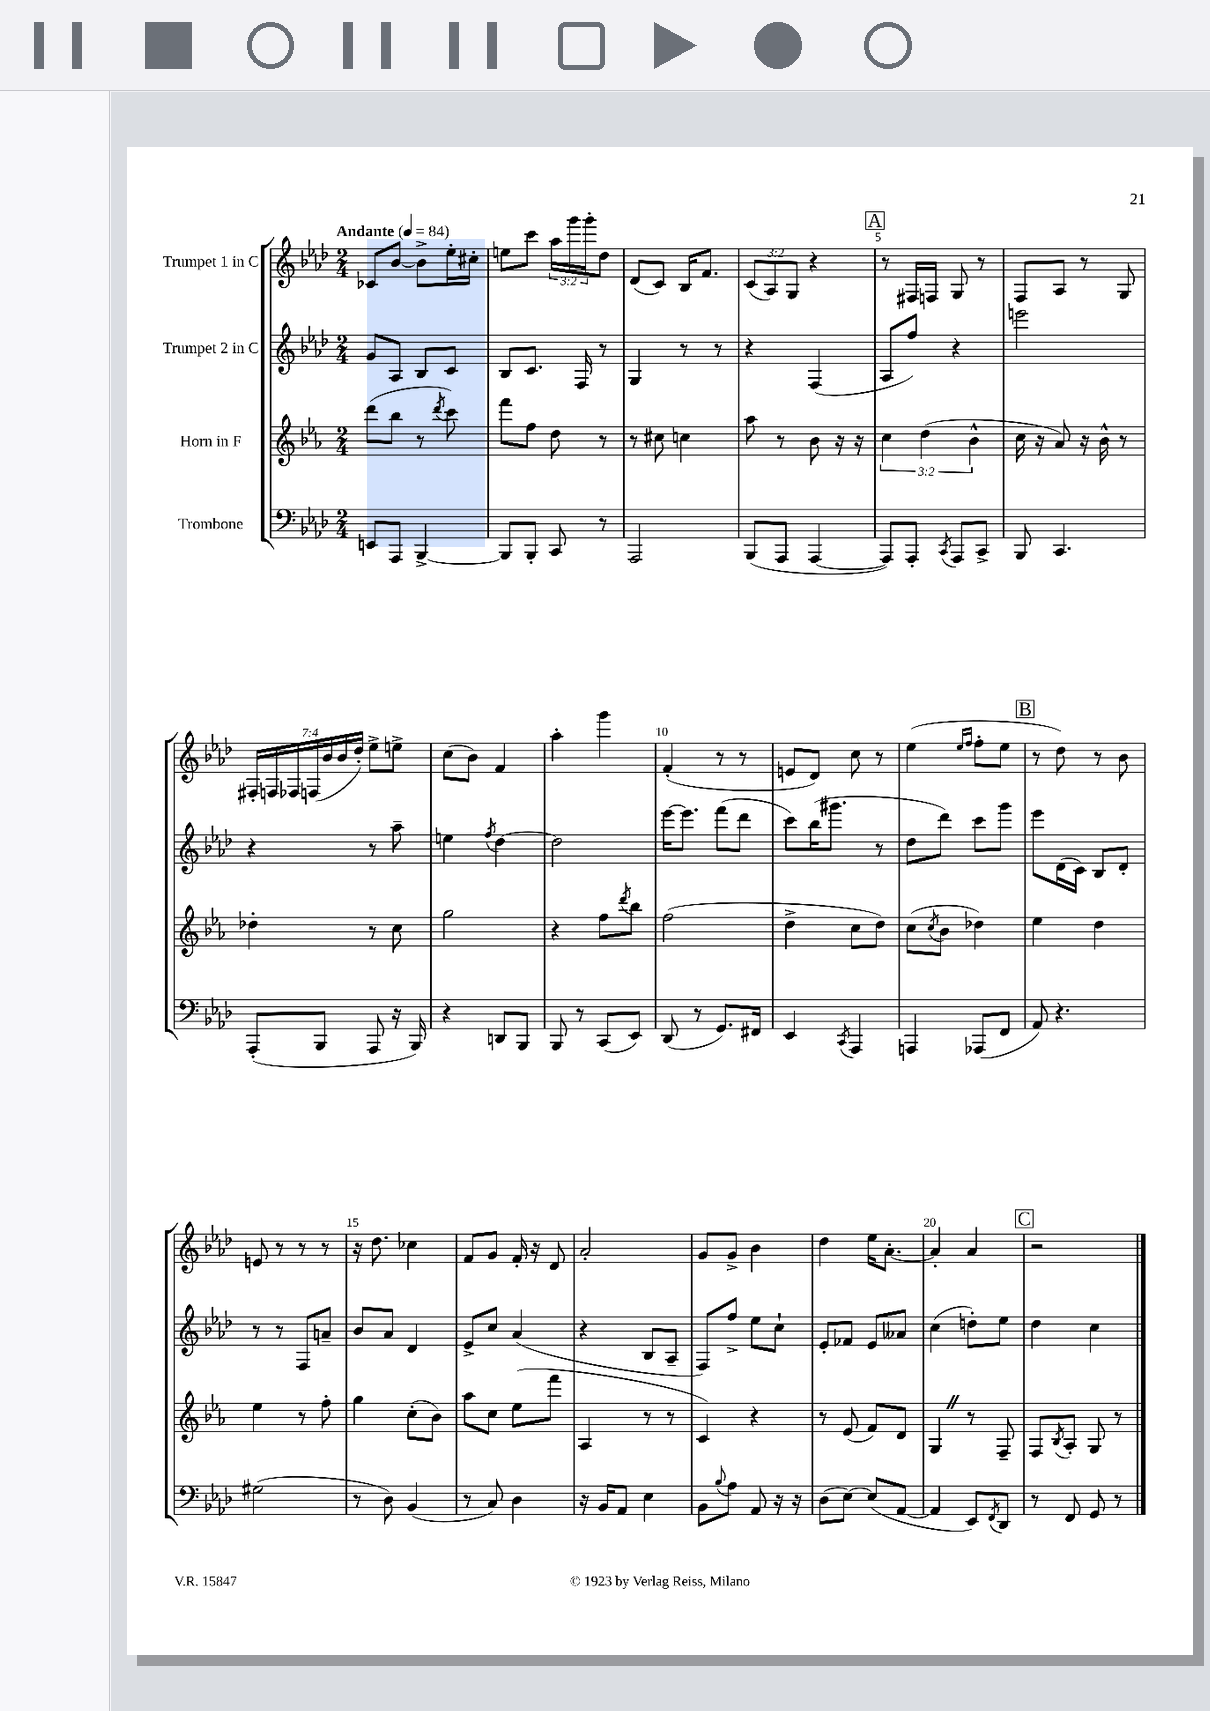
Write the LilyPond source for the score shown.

<<
\new StaffGroup <<
\new Staff = "s0" \with { instrumentName = "Trumpet 1 in C" } {
    \clef treble \key aes \major \numericTimeSignature \time 2/4 \override Staff.TupletNumber.text = #tuplet-number::calc-fraction-text \tempo "Andante" 4 = 84
    ces'8 bes'8~ bes'8-> ees''16-. cis''16-. |
    e''8 c'''8 \tuplet 3/2 { aes''16 g'''16 g'''16-. } des''8 |
    des'8( c'8) bes16 f'8. |
    \tuplet 3/2 { c'8( aes8) g8 } r4 |
    \mark \markup { \box "A" } r8 fis16 f16 g8 r8 |
    f8 aes8 r8 g8 |
    \tuplet 7/4 { fis16-. f16 fes16 f16( bes'16 bes'16 des''16-.) } ees''8-> e''8-> |
    c''8( bes'8) f'4 |
    aes''4-. g'''4 |
    f'4-.( r8 r8 |
    e'8 des'8) c''8 r8 |
    ees''4( \grace { ees''16 f''16 } f''8-. ees''8 |
    \mark \markup { \box "B" } r8 des''8) r8 bes'8 |
    e'8 r8 r8 r8 |
    r16 des''8. ces''4 |
    f'8 g'8 f'16-. r16 des'8 |
    aes'2-. |
    g'8 g'8-> bes'4 |
    des''4 ees''16 aes'8.~-. |
    aes'4-. aes'4 |
    \mark \markup { \box "C" } r2 \bar "|." |
}
\new Staff = "s1" \with { instrumentName = "Trumpet 2 in C" } {
    \clef treble \key aes \major \numericTimeSignature \time 2/4
    g'8 aes8 bes8 c'8 |
    bes8 c'8. f16 r8 |
    g4 r8 r8 |
    r4 f4( |
    \mark \markup { \box "A" } aes8 f''8) r4 |
    e'''2 |
    r4 r8 aes''8-- |
    e''4 \acciaccatura { f''8 } des''4~ |
    des''2 |
    ees'''16~ ees'''8. f'''8( des'''8 |
    c'''8) bes''16( gis'''8. r8 |
    des''8 des'''8) c'''8 g'''8 |
    \mark \markup { \box "B" } ees'''8 des'16( c'16) bes8 des'8-. |
    r8 r8 f8 a'8-- |
    bes'8 aes'8 des'4 |
    ees'8-> c''8 aes'4( |
    r4 bes8 aes8-- |
    f8) f''8-> ees''8 c''8-! |
    ees'8-. fes'8 ees'8 aeses'8 |
    c''4( d''8-.) ees''8 |
    \mark \markup { \box "C" } des''4 c''4 \bar "|." |
}
\new Staff = "s2" \with { instrumentName = "Horn in F" } {
    \clef treble \key ees \major \numericTimeSignature \time 2/4 \override Staff.TupletNumber.text = #tuplet-number::calc-fraction-text
    d'''8( bes''8 r8 \acciaccatura { d'''8 } c'''8) |
    f'''8 f''8 d''8 r8 |
    r8 cis''8 c''4 |
    aes''8 r8 bes'8 r16 r16 |
    \mark \markup { \box "A" } \tuplet 3/2 { c''4 d''4( bes'4-^ } |
    c''16 r16 aes'8) r16 bes'16-^ r8 |
    des''4-. r8 c''8 |
    g''2 |
    r4 f''8 \acciaccatura { d'''8 } bes''8 |
    f''2( |
    d''4-> c''8 d''8) |
    c''8( \acciaccatura { c''8 } bes'8 des''4) |
    \mark \markup { \box "B" } ees''4 d''4 |
    ees''4 r8 f''8-. |
    g''4 c''8-.( bes'8) |
    aes''8 c''8 ees''8( f'''8 |
    aes4 r8 r8 |
    c'4) r4 |
    r8 ees'8( f'8) d'8 |
    g4 \once \override BreathingSign.text = \markup { \musicglyph "scripts.caesura.straight" } \breathe r8 f8-- |
    \mark \markup { \box "C" } f8 \acciaccatura { bes8 } aes8-. g8 r8 \bar "|." |
}
\new Staff = "s3" \with { instrumentName = "Trombone" } {
    \clef bass \key aes \major \numericTimeSignature \time 2/4
    e,8 aes,,8 bes,,4~-> |
    bes,,8 bes,,8-. c,8 r8 |
    aes,,2 |
    bes,,8( aes,,8 aes,,4~ |
    \mark \markup { \box "A" } aes,,8) aes,,8-. \acciaccatura { c,8 } aes,,8 c,8-> |
    bes,,8 c,4. |
    aes,,8-.( bes,,8 aes,,8 r16 bes,,16) |
    r4 d,8 bes,,8 |
    bes,,8 r8 c,8( ees,8) |
    des,8( r8 g,8.) fis,16 |
    ees,4 \acciaccatura { c,8 } aes,,4 |
    a,,4 aes,,8( f,8 |
    \mark \markup { \box "B" } aes,8) r4. |
    gis2( |
    r8 des8) bes,4( |
    r8 c8) des4 |
    r16 bes,16 aes,8 ees4 |
    bes,8 \appoggiatura { bes8 } aes8 aes,8 r16 r16 |
    des8( ees8~) ees8( aes,8~ |
    aes,4 ees,8) \acciaccatura { f,8 } des,8 |
    \mark \markup { \box "C" } r8 f,8 g,8 r8 \bar "|." |
}
>>
>>
\layout { \context { \Score \override BarNumber.break-visibility = ##(#f #t #t) barNumberVisibility = #(every-nth-bar-number-visible 5) } }
